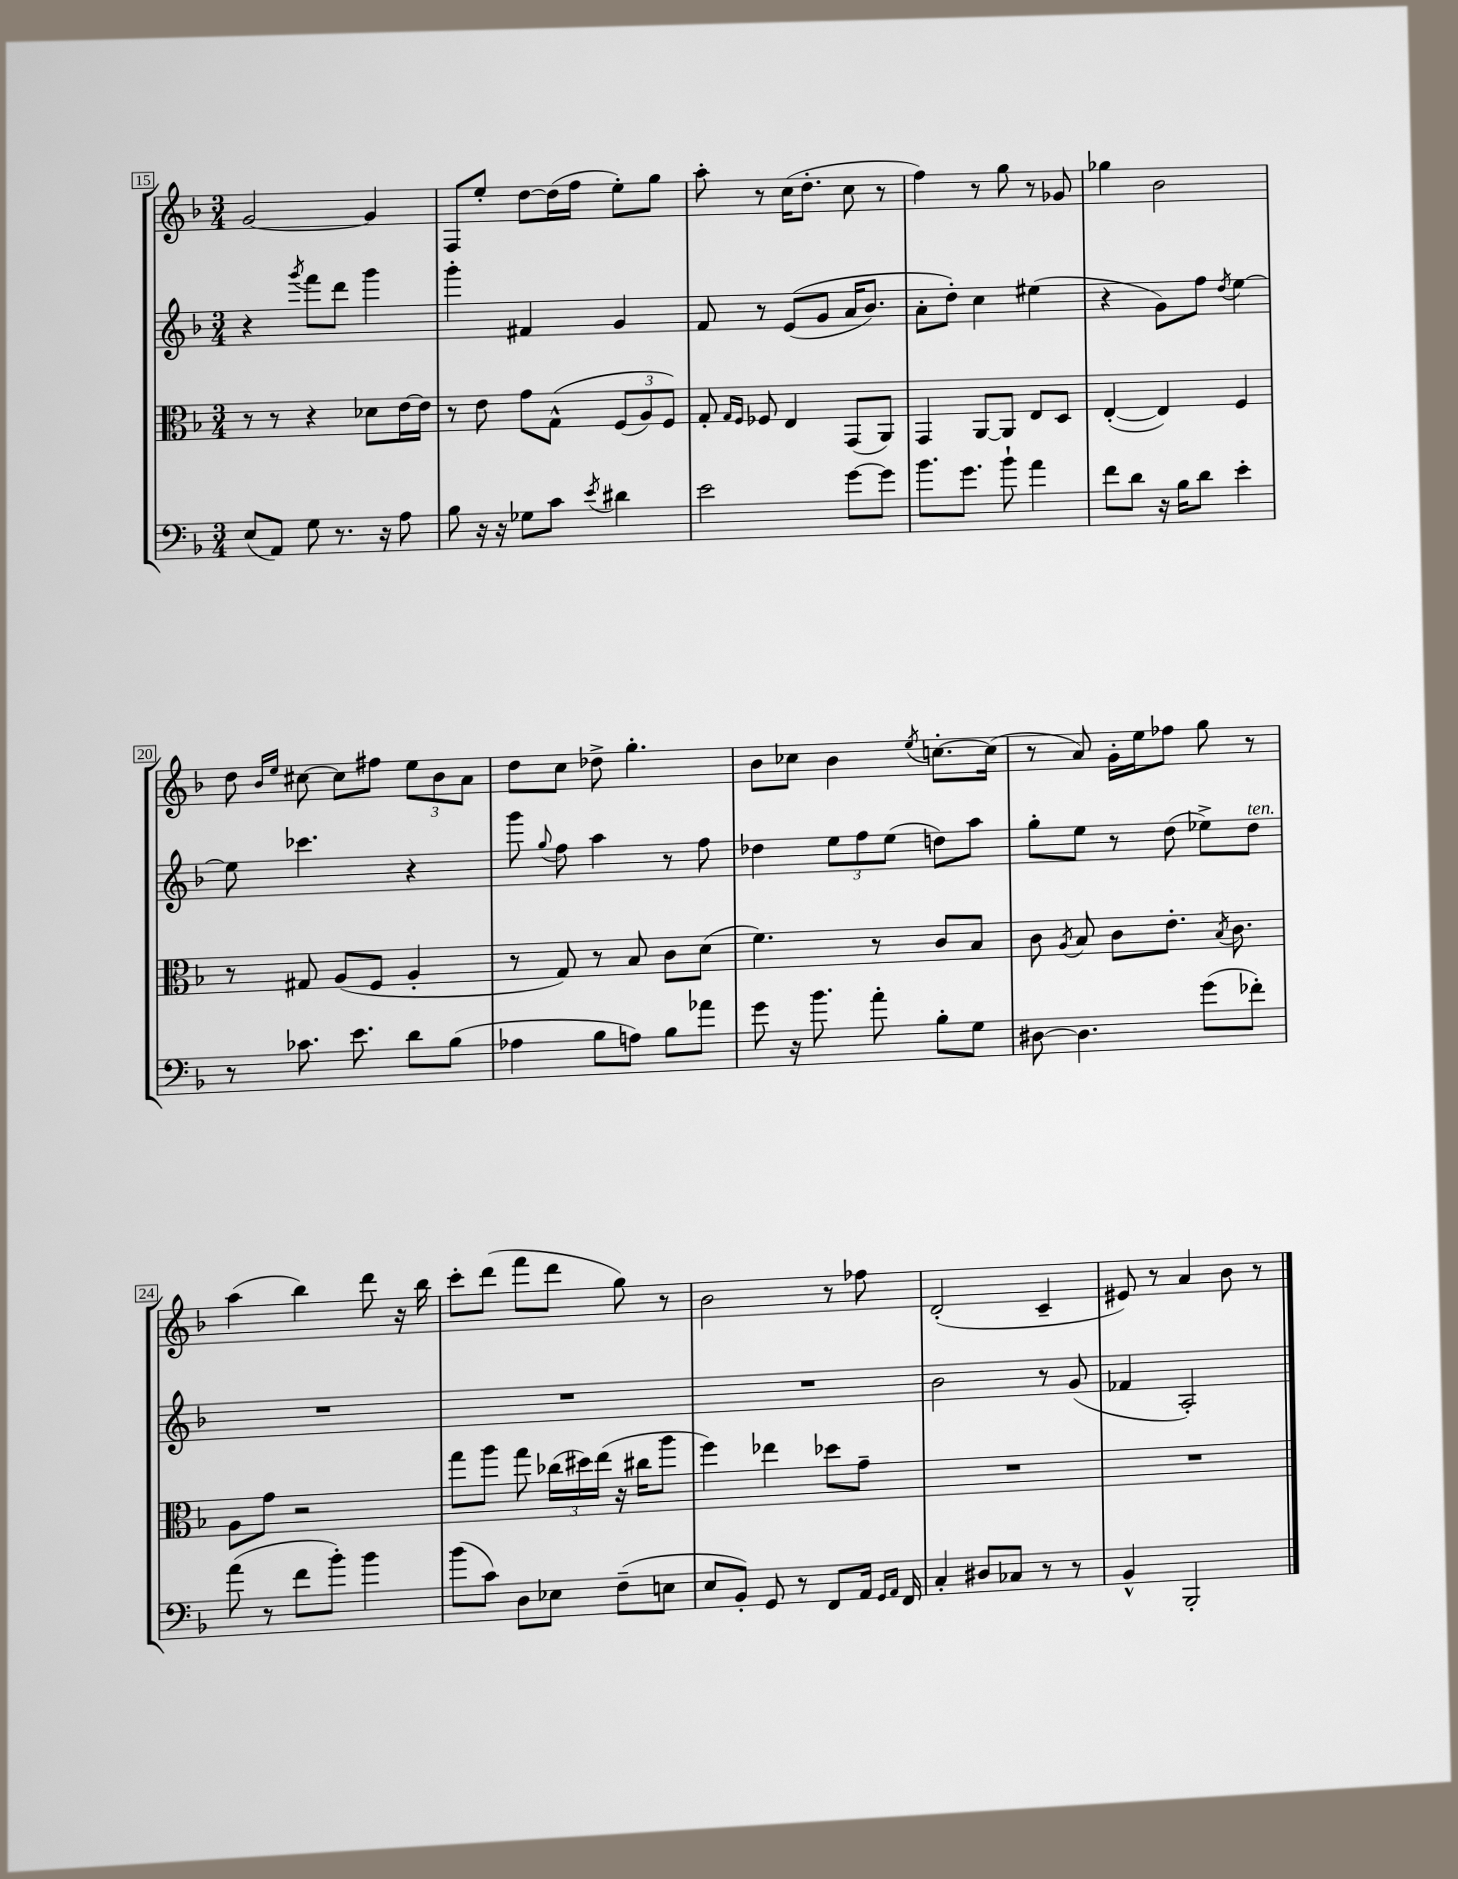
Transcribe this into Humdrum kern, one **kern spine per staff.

**kern	**kern	**kern	**kern
*staff4	*staff3	*staff2	*staff1
*clefF4	*clefC3	*clefG2	*clefG2
*k[b-]	*k[b-]	*k[b-]	*k[b-]
*M3/4	*M3/4	*M3/4	*M3/4
(8E	8r	4r	[2g
8AA)	8r	.	.
.	.	8qggg	.
8G	4r	8fff	.
8.r	.	8ddd	.
.	8d-	4ggg	4g]
16r	.	.	.
8A	[16e	.	.
.	16e]	.	.
=	=	=	=
8B-	8r	4ggg'	8F
16r	8e	.	8ee'
16r	.	.	.
8G-	8g	4f#	[8dd
8c	&(8G^^	.	(16dd]
.	.	.	16ff
8qe	.	.	.
4d#	(12F	4g	8ee')
.	12A)	.	.
.	.	.	8gg
.	12F&)	.	.
=	=	=	=
2e	8G'	8f	8aa'
.	16qqG	.	.
.	16qqF	.	.
.	8F-	8r	8r
.	4E	&((8e	(16cc
.	.	.	8.dd'
.	.	8g	.
[8g	(8GG	16a	8cc
.	.	8.b-)	.
8g]	8AA)	.	8r
=	=	=	=
8.b-	4GG	8a'	4ff)
.	.	8dd'&)	.
8.g	.	.	.
.	[8AA	4cc	8r
8b-`	8AA]	.	8gg
4a	8E	(4ee#	8r
.	8D	.	8g-
=	=	=	=
8f	([4E'	4r	4gg-
8d	.	.	.
16r	4E])	8g)	2b-
16B-	.	.	.
8d	.	8ff	.
.	.	8qdd	.
4e'	4F	[4ee	.
=	=	=	=
8r	8r	8ee]	8dd
.	.	.	16qqb-
.	.	.	16qqee
8.c-	8G#	4.ccc-	[8cc#
.	(8A	.	8cc#]
8.e	.	.	.
.	8F	.	8ff#
8d	4A'	4r	12ee
.	.	.	12b-
(8B-	.	.	.
.	.	.	12a
=	=	=	=
4A-	8r	8ggg	8dd
.	.	8qqgg	.
.	8G)	8ff	8cc
8B-	8r	4aa	8dd-^
8A)	8B-	.	4.gg'
8B-	8c	8r	.
8a-	(8d	8ff	.
=	=	=	=
8g	4.f)	4dd-	8b-
16r	.	.	8cc-
8.b-	.	.	.
.	.	12ee	4b-
.	.	12ff	.
8a'	8r	.	.
.	.	(12ee	.
.	.	.	8qee
8B-'	8c	8dd)	[8.cc'
8G	8B-	8aa	.
.	.	.	(16cc]
=	=	=	=
[8D#	8c	8gg'	8r
.	8qA	.	.
4.D#]	8B-	8ee	8a)
.	8c	8r	16g'
.	.	.	16ee
.	8.e'	(8dd	8ff-
(8g	.	8ee-^)	8gg
.	8qB-	.	.
.	8.c	.	.
8f-')	.	8dd	8r
=	=	=	=
(8a	8A	2.r	(4aa
8r	8g	.	.
8f	2r	.	4bb-)
8b-')	.	.	.
4b-	.	.	8ddd
.	.	.	16r
.	.	.	16bb-
=	=	=	=
(8b-	8gg	2.r	8ccc'
8c)	8aa	.	(8ddd
8D	8gg	.	8fff
8E-	(24cc-	.	8ddd
.	24dd#)	.	.
.	(24ee	.	.
(8F~	16r	.	8gg)
.	16cc#	.	.
8E	8aa	.	8r
=	=	=	=
8E	4ff)	2.r	2b-
8BB-')	.	.	.
8GG	4ee-	.	.
8r	.	.	.
8FF	8dd-	.	8r
16AA	8g~	.	8ff-
16qqGG	.	.	.
16qqAA	.	.	.
16FF	.	.	.
=	=	=	=
4C'	2.r	2b-	(2d'
8D#	.	.	.
8C-	.	.	.
8r	.	8r	4c~
8r	.	(8g	.
=	=	=	=
4BB-^^	2.r	4f-	8e#)
.	.	.	8r
2BBB-'	.	2A')	4a
.	.	.	8b-
.	.	.	8r
==	==	==	==
*-	*-	*-	*-
